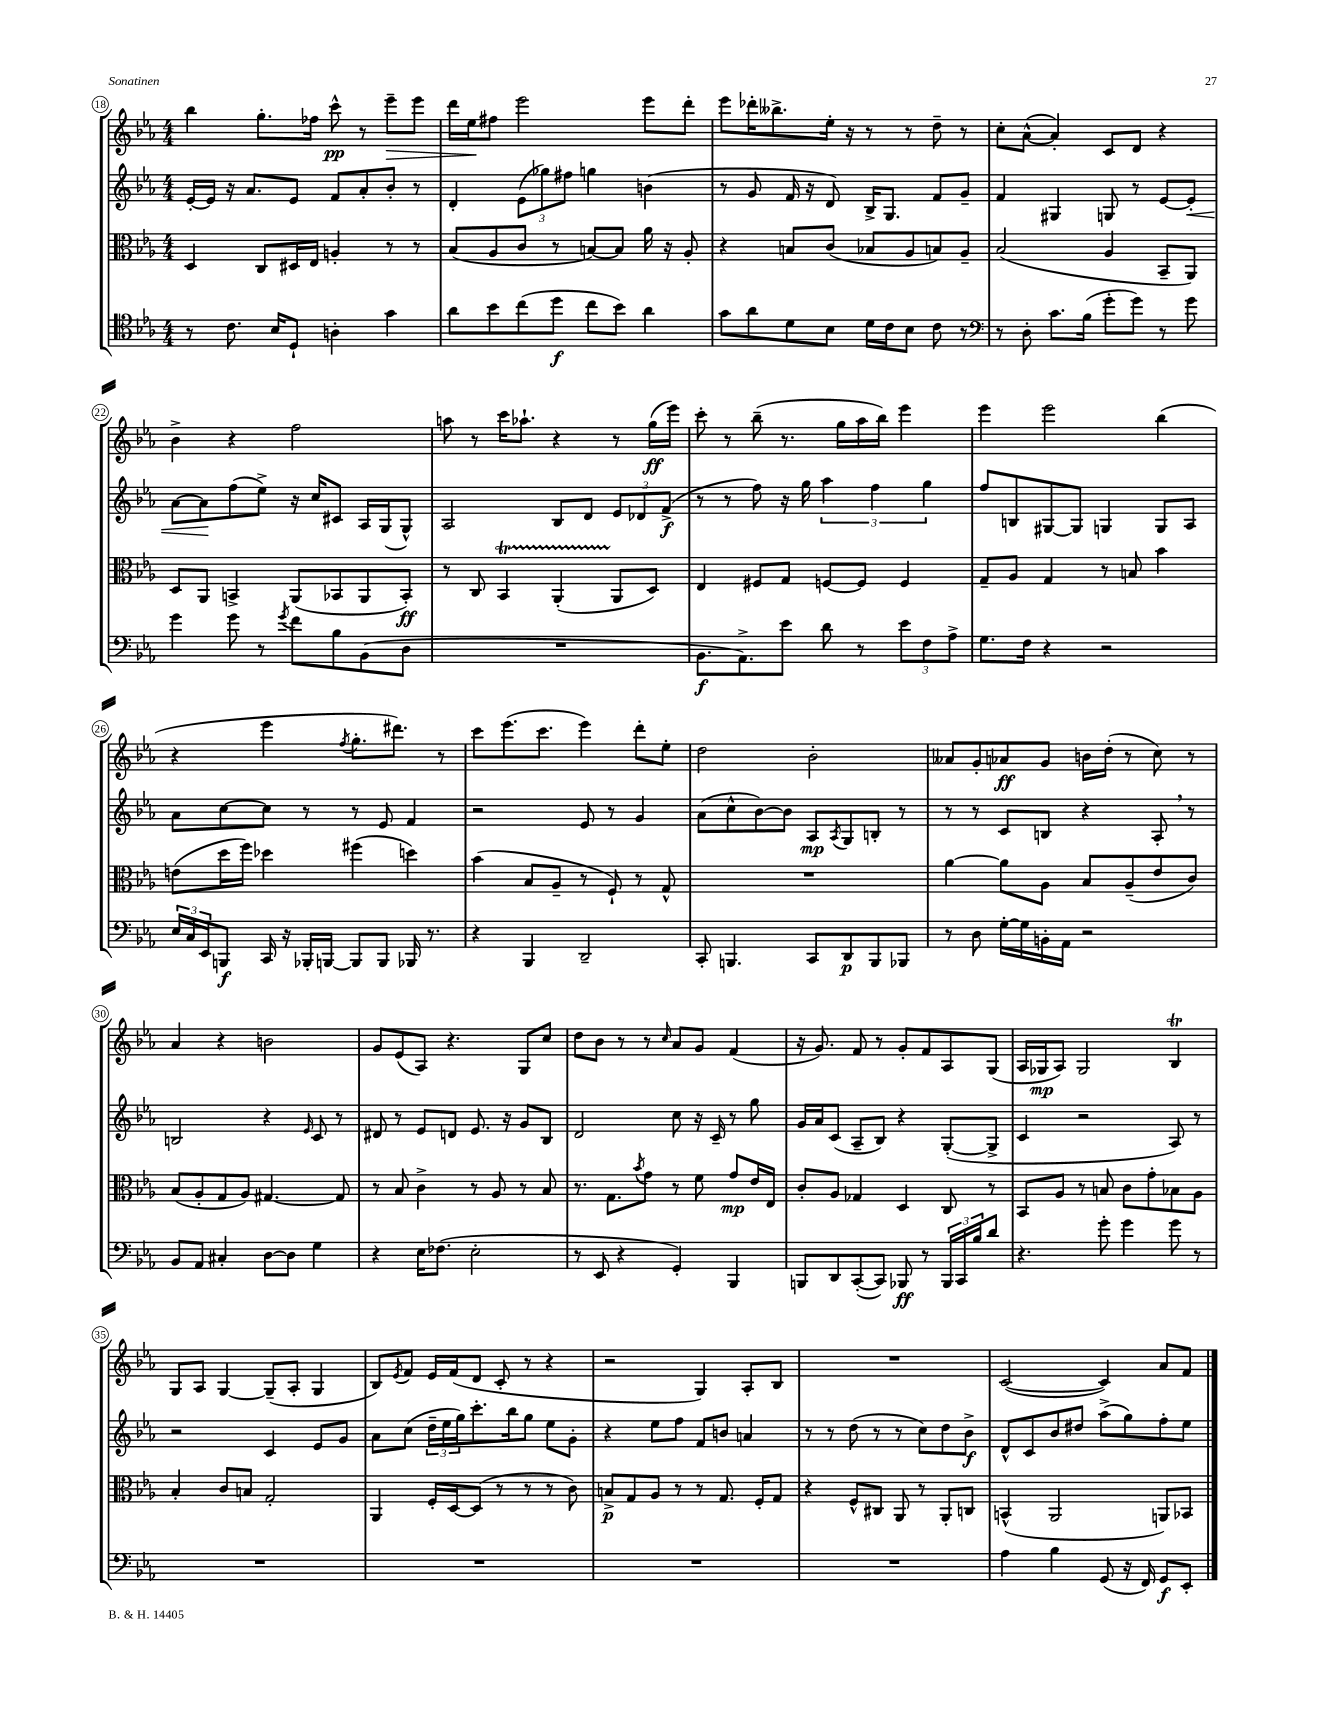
<<
\new StaffGroup <<
\new Staff = "s0" {
    \clef treble \key ees \major \numericTimeSignature \time 4/4
    bes''4 g''8.-. fes''16 c'''8-^\pp r8 ees'''8--\> ees'''8 |
    d'''16 ees''16\! fis''8 ees'''2 ees'''8 d'''8-. |
    ees'''8 des'''16-. beses''8.-> ees''16-. r16 r8 r8 d''8-- r8 |
    c''8-. aes'8~-^( aes'4-.) c'8 d'8 r4 |
    bes'4-> r4 f''2 |
    a''8 r8 c'''16 aes''8.-! r4 r8 g''16\ff( ees'''16) |
    c'''8-. r8 bes''8--( r8. g''16 aes''16 bes''16) ees'''4 |
    ees'''4 ees'''2 bes''4( |
    r4 ees'''4 \acciaccatura { f''8 } g''8.-. dis'''8.) r8 |
    c'''8 ees'''8.( c'''8. ees'''4) d'''8-. ees''8-. |
    d''2 bes'2-. |
    aeses'8 g'8-. aes'8\ff g'8 b'16 d''16-.( r8 c''8) r8 |
    aes'4 r4 b'2 |
    g'8 ees'8( aes8) r4. g8 c''8 |
    d''8 bes'8 r8 r8 \grace { c''16 } aes'8 g'8 f'4( |
    r16 g'8.) f'8 r8 g'8-. f'8 aes8 g8( |
    aes16 ges16\mp aes8) ges2 bes4\trill |
    g8 aes8 g4~ g8--( aes8-. g4 |
    bes8) \acciaccatura { ees'8 } f'8 ees'16 f'16( d'8 c'8-. r8 r4 |
    r2 g4) aes8-. bes8 |
    R1 |
    c'2~( c'4) aes'8 f'8 \bar "|." |
}
\new Staff = "s1" {
    \clef treble \key ees \major \numericTimeSignature \time 4/4
    ees'16~-. ees'16 r16 aes'8. ees'8 f'8 aes'8-. bes'8-. r8 |
    d'4-. \tuplet 3/2 { ees'8( ges''8) fis''8 } g''4 b'4( |
    r8 g'8 f'16 r16 d'8) bes16-> g8. f'8 g'8-- |
    f'4 gis4 g8 r8 ees'8~ ees'8-.\< |
    aes'8~ aes'8\! f''8( ees''8->) r16 c''16 cis'8 aes16 g16( g8-^) |
    aes2 bes8 d'8 \tuplet 3/2 { ees'8 des'8 f'8->\f( } |
    r8 r8 f''8) r16 g''16 \tuplet 3/2 { aes''4 f''4 g''4 } |
    f''8 b8 gis8~ gis8 g4 g8 aes8 |
    aes'8 c''8~ c''8 r8 r8 ees'8 f'4 |
    r2 ees'8 r8 g'4 |
    aes'8( c''8-^ bes'8~) bes'8 aes8\mp \acciaccatura { aes8 } g8 b8-. r8 |
    r8 r8 c'8 b8 r4 aes8-. \breathe r8 |
    b2 r4 \grace { ees'16 } c'8 r8 |
    dis'8 r8 ees'8 d'8 ees'8. r16 g'8 bes8 |
    d'2 c''8 r16 c'16-- r8 g''8 |
    g'16 aes'16 c'8( aes8-- bes8) r4 g8~-.( g8-> |
    c'4 r2 aes8) r8 |
    r2 c'4 ees'8 g'8 |
    aes'8 c''8( \tuplet 3/2 { d''16-- ees''16 g''16) } c'''8.-. bes''16 g''8 ees''8 g'8-. |
    r4 ees''8 f''8 f'8 b'8 a'4 |
    r8 r8 d''8( r8 r8 c''8) d''8 bes'8->\f |
    d'8-^ c'8 bes'8 dis''8 aes''8->( g''8) f''8-. ees''8 \bar "|." |
}
\new Staff = "s2" {
    \clef alto \key ees \major \numericTimeSignature \time 4/4
    d4 c8 dis16 ees16 a4-. r8 r8 |
    bes8( aes8 c'8 r8 b8~) b8 aes'16 r16 aes8-. |
    r4 b8 c'8( bes8 aes8 b8) aes8-- |
    bes2( aes4 bes,8-- aes,8) |
    d8 aes,8 b,4-> aes,8( bes,8 aes,8 bes,8-.\ff) |
    r8 c8 bes,4\startTrillSpan aes,4-.( aes,8\stopTrillSpan d8) |
    ees4 fis8 g8 f8~ f8 f4 |
    g8-- aes8 g4 r8 b8 bes'4 |
    e'8( d''16 f''16) des''4 fis''4( d''4) |
    bes'4( bes8 aes8-- r8 f8-!) r8 g8-^ |
    R1 |
    aes'4~ aes'8 aes8 bes8 aes8--( ees'8 c'8) |
    bes8( aes8-. g8 aes8) gis4.~ gis8 |
    r8 bes8 c'4-> r8 aes8 r8 bes8 |
    r8. g8. \acciaccatura { bes'8 } g'8 r8 f'8 g'8\mp ees'16 ees16 |
    c'8-. aes8 ges4 d4 c8 r8 |
    bes,8 aes8 r8 b8 c'8 g'8-. bes8 aes8 |
    bes4-. c'8 b8 g2-. |
    aes,4 f16-. d16~ d8( r8 r8 r8 c'8) |
    b8->\p g8 aes8 r8 r8 g8. f16-. g8 |
    r4 f8-^ cis8 aes,8 r8 aes,8-. c8 |
    b,4-^( aes,2 a,8) bes,8 \bar "|." |
}
\new Staff = "s3" {
    \clef tenor \key ees \major \numericTimeSignature \time 4/4
    r8 c'8. bes16 d8-! a4-. g'4 |
    aes'8 bes'8 c''8( d''8\f c''8 bes'8) aes'4 |
    g'8 aes'8 d'8 bes8 d'16 c'16 bes8 c'8 r8 |
    \clef bass r8 d8-. c'8. bes16( g'8-. g'8) r8 g'8 |
    g'4 g'8 r8 \acciaccatura { g'8 } f'8 bes8 bes,8( d8 |
    R1 |
    bes,8.\f aes,8.->) ees'8 d'8 r8 \tuplet 3/2 { ees'8 f8 aes8-> } |
    g8. f16 r4 r2 |
    \tuplet 3/2 { ees16 c16 ees,16 } b,,8\f c,16 r16 bes,,16-. b,,16~ b,,8 b,,8 bes,,16 r8. |
    r4 bes,,4 d,2-- |
    c,8-. b,,4. c,8 d,8\p b,,8 bes,,8 |
    r8 d8 g16~-. g16 b,16-. aes,16 r2 |
    bes,8 aes,8 cis4-. d8~ d8 g4 |
    r4 ees16 fes8.( ees2-. |
    r8 ees,8 r4 g,4-.) bes,,4 |
    b,,8 d,8 c,8~-.( c,8) bes,,8\ff r8 \tuplet 3/2 { bes,,16 c,16 bes16 } d'8 |
    r4. g'8-. g'4 g'8 r8 |
    R1 |
    R1 |
    R1 |
    R1 |
    aes4 bes4 g,8( r16 f,16) g,8\f ees,8-. \bar "|." |
}
>>
>>
\layout { \context { \Score currentBarNumber = #18 \override BarNumber.stencil = #(make-stencil-circler 0.1 0.3 ly:text-interface::print) } }
